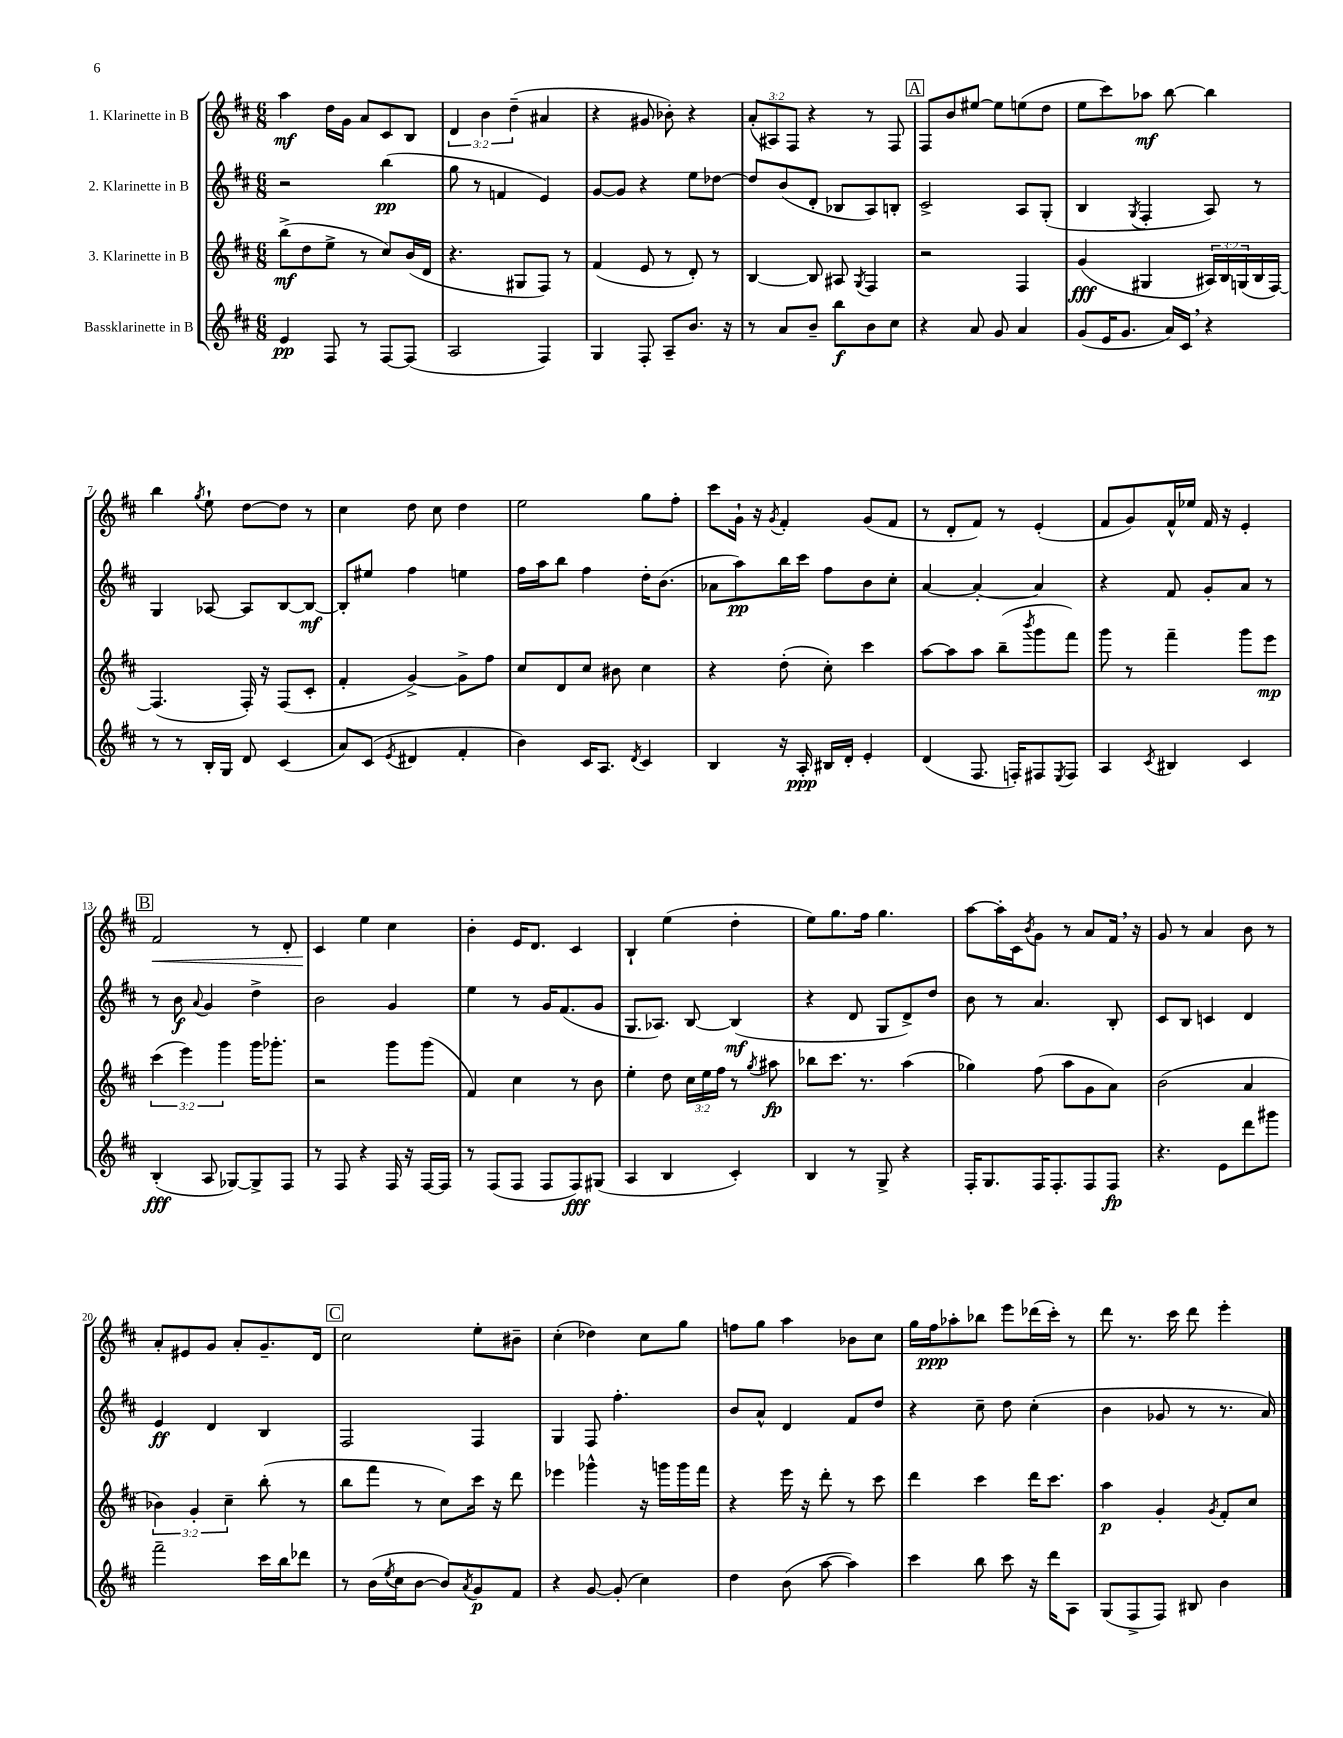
<<
\new StaffGroup <<
\new Staff = "s0" \with { instrumentName = "1. Klarinette in B" } {
    \clef treble \key d \major \numericTimeSignature \time 6/8 \override Staff.TupletNumber.text = #tuplet-number::calc-fraction-text
    a''4\mf d''16 g'16 a'8 cis'8 b8 |
    \tuplet 3/2 { d'4 b'4 d''4--( } ais'4 |
    r4 gis'8 bes'8-.) r4 |
    \tuplet 3/2 { a'8-.( ais8) fis8 } r4 r8 fis8 |
    \mark \markup { \box "A" } fis8 b'8 eis''8~ eis''8 e''8( d''8 |
    e''8 cis'''8) aes''8\mf b''8~ b''4 |
    b''4 \acciaccatura { g''8 } e''8-! d''8~ d''8 r8 |
    cis''4 d''8 cis''8 d''4 |
    e''2 g''8 fis''8-. |
    cis'''8 g'16-! r16 \acciaccatura { g'8 } fis'4-. g'8( fis'8 |
    r8 d'8-. fis'8) r8 e'4-.( |
    fis'8 g'8) fis'16-^ ees''16 fis'16 r16 e'4-. |
    \mark \markup { \box "B" } fis'2\< r8 d'8-. |
    cis'4\! e''4 cis''4 |
    b'4-. e'16 d'8. cis'4 |
    b4-! e''4( d''4-. |
    e''8) g''8. fis''16 g''4. |
    a''8~ a''16-. cis'16 \acciaccatura { b'8 } g'8 r8 a'8 fis'16 \breathe r16 |
    g'8 r8 a'4 b'8 r8 |
    a'8-. eis'8 g'8 a'8-. g'8.-- d'16 |
    \mark \markup { \box "C" } cis''2 e''8-. bis'8-- |
    cis''4-.( des''4) cis''8 g''8 |
    f''8 g''8 a''4 bes'8 cis''8 |
    g''16 fis''16\ppp aes''8-. bes''8 e'''8 des'''16( cis'''16-.) r8 |
    d'''8 r8. cis'''16 d'''8 e'''4-. \bar "|." |
}
\new Staff = "s1" \with { instrumentName = "2. Klarinette in B" } {
    \clef treble \key d \major \numericTimeSignature \time 6/8
    r2 b''4\pp( |
    g''8 r8 f'4 e'4) |
    g'8~ g'8 r4 e''8 des''8~ |
    des''8 b'8( d'8-. bes8 a8) b8-. |
    \mark \markup { \box "A" } cis'2-> a8 g8-.( |
    b4 \acciaccatura { g8 } fis4-. a8) r8 |
    g4 aes8~ aes8 b8~ b8~\mf |
    b8-. eis''8 fis''4 e''4 |
    fis''16 a''16 b''8 fis''4 d''16-. b'8.( |
    aes'8 a''8\pp) b''16 cis'''16 fis''8 b'8 cis''8-. |
    a'4~ a'4~-. a'4 |
    r4 fis'8 g'8-. a'8 r8 |
    \mark \markup { \box "B" } r8 b'8\f \appoggiatura { a'8 } g'4 d''4-> |
    b'2 g'4 |
    e''4 r8 g'16 fis'8.( g'8 |
    g8. aes8.) b8~ b4\mf( |
    r4 d'8 g8 d'8->) d''8 |
    b'8 r8 a'4. b8-. |
    cis'8 b8 c'4 d'4 |
    e'4\ff d'4 b4 |
    \mark \markup { \box "C" } fis2 fis4 |
    g4 fis8 fis''4.-. |
    b'8 a'8-^ d'4 fis'8 d''8 |
    r4 cis''8-- d''8 cis''4-.( |
    b'4 ges'8 r8 r8. a'16) \bar "|." |
}
\new Staff = "s2" \with { instrumentName = "3. Klarinette in B" } {
    \clef treble \key d \major \numericTimeSignature \time 6/8 \override Staff.TupletNumber.text = #tuplet-number::calc-fraction-text
    b''8->\mf( d''8 e''8-> r8 cis''8) b'16( d'16 |
    r4. gis8 fis8) r8 |
    fis'4( e'8 r8 d'8-.) r8 |
    b4~ b8 ais8 \acciaccatura { g8 } fis4 |
    \mark \markup { \box "A" } r2 fis4 |
    g'4\fff( gis4 \tuplet 3/2 { ais16) b16 g16( } b16 fis16~) |
    fis4.( fis16-.) r16 fis8( cis'8-. |
    fis'4-. g'4~->) g'8-> fis''8 |
    cis''8 d'8 cis''8 bis'8 cis''4 |
    r4 d''8-.( cis''8-.) cis'''4 |
    a''8~ a''8 a''8 b''8--( \acciaccatura { b'''8 } g'''8 fis'''8) |
    g'''8 r8 fis'''4-- g'''8 e'''8\mp |
    \mark \markup { \box "B" } \tuplet 3/2 { cis'''4( e'''4) g'''4 } g'''16 ges'''8.-. |
    r2 g'''8 g'''8( |
    fis'4) cis''4 r8 b'8 |
    e''4-. d''8 \tuplet 3/2 { cis''16 e''16 fis''16 } r8 \acciaccatura { g''8 } ais''8\fp |
    bes''8 cis'''8. r8. a''4( |
    ges''4) fis''8( a''8 g'8 a'8) |
    b'2( a'4 |
    \tuplet 3/2 { bes'4) g'4-. cis''4-- } b''8-.( r8 |
    \mark \markup { \box "C" } b''8 fis'''8 r8 cis''8) cis'''16 r16 d'''8 |
    ees'''4 ges'''4-^ r16 g'''16 g'''16 fis'''16 |
    r4 e'''16 r16 d'''8-. r8 cis'''8 |
    d'''4 cis'''4 d'''16 cis'''8. |
    a''4\p g'4-. \acciaccatura { g'8 } fis'8-. cis''8 \bar "|." |
}
\new Staff = "s3" \with { instrumentName = "Bassklarinette in B" } {
    \clef treble \key d \major \numericTimeSignature \time 6/8
    e'4\pp fis8 r8 fis8~ fis8( |
    a2 fis4) |
    g4 fis8-. a8-- b'8. r16 |
    r8 a'8 b'8-- b''8\f b'8 cis''8 |
    \mark \markup { \box "A" } r4 a'8 g'8 a'4 |
    g'8( e'16 g'8. a'16) cis'16 \breathe r4 |
    r8 r8 b16-. g16 d'8 cis'4( |
    a'8) cis'8( \acciaccatura { e'8 } dis'4 fis'4-. |
    b'4) cis'16 a8. \acciaccatura { d'8 } cis'4 |
    b4 r16 a16-.\ppp bis16 d'16-. e'4-. |
    d'4( fis8. f16-.) fis8 \acciaccatura { e8 } fis8 |
    a4 \acciaccatura { cis'8 } bis4 cis'4 |
    \mark \markup { \box "B" } b4-.\fff( a8 ges8~) ges8-> fis8 |
    r8 fis8 r4 fis16 r16 fis16~ fis16 |
    r8 fis8( fis8 fis8 fis8\fff) gis8( |
    a4 b4 cis'4-.) |
    b4 r8 g8-> r4 |
    fis16-. g8. fis16 fis8.-. fis8 fis8\fp |
    r4. e'8 d'''8 gis'''8 |
    fis'''2-- cis'''16 b''16 des'''8 |
    \mark \markup { \box "C" } r8 b'16( \acciaccatura { e''8 } cis''16 b'8~ b'8) \acciaccatura { a'8 } g'8\p fis'8 |
    r4 g'8~ g'8-.( cis''4) |
    d''4 b'8( a''8~ a''4) |
    cis'''4 b''8 cis'''8 r16 d'''16 a8 |
    g8( fis8-> fis8) bis8 b'4 \bar "|." |
}
>>
>>
